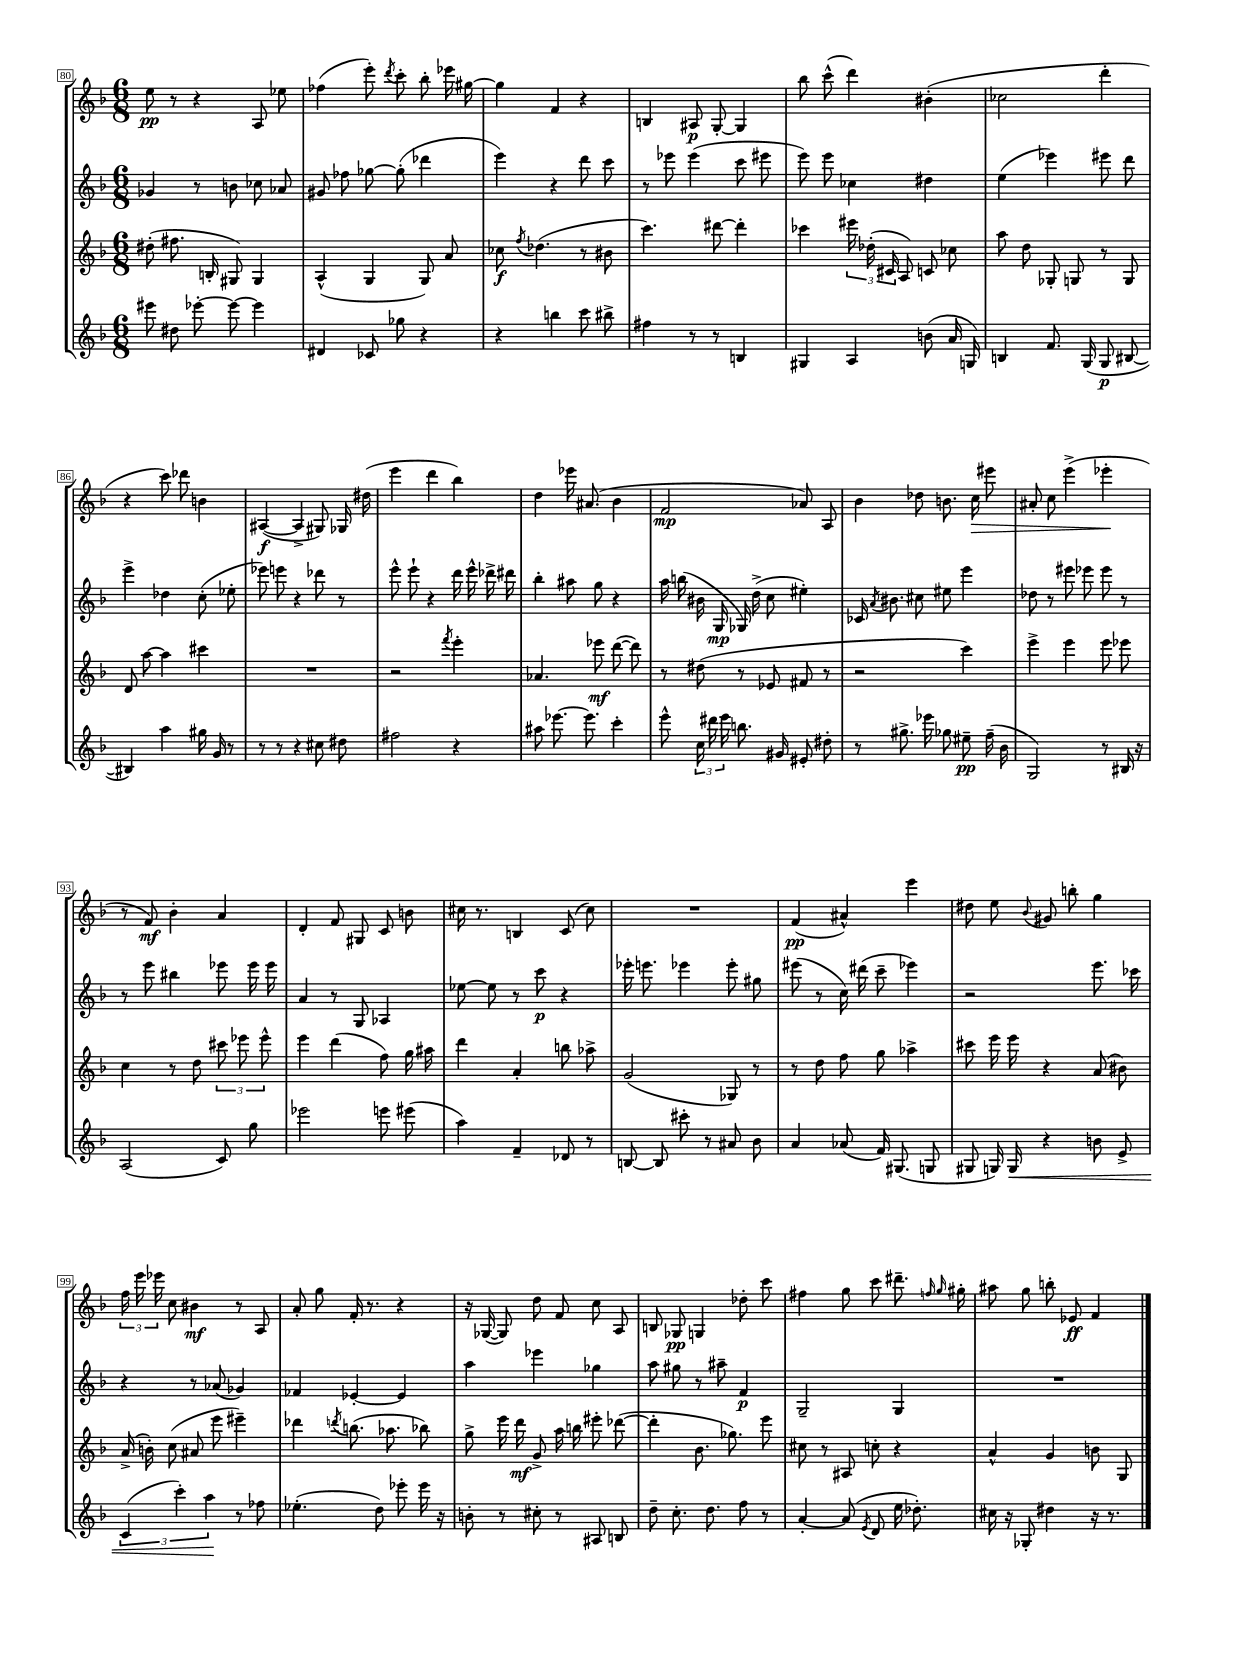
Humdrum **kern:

**kern	**kern	**kern	**kern
*staff4	*staff3	*staff2	*staff1
*clefG2	*clefG2	*clefG2	*clefG2
*k[b-]	*k[b-]	*k[b-]	*k[b-]
*M6/8	*M6/8	*M6/8	*M6/8
8eee#	(8dd#'	4g-	8ee
8dd#	8.ff#	.	8r
[8eee-'	.	8r	4r
.	16B'	.	.
8eee-_	8G#)	8b	.
4eee-]	4G#	8cc-	8A
.	.	8a-	8ee-
=	=	=	=
4d#	(4A^^	8g#	(4ff-
.	.	8ff-	.
8c-	4G	[8gg-	8eee')
.	.	.	8qddd
8gg-	.	(8gg-']	8ccc'
4r	8G)	4ddd-	8bb-'
.	8a	.	16eee-
.	.	.	[16gg#
=	=	=	=
4r	8cc-	4eee)	4gg#]
.	8qff	.	.
.	(4.dd-	.	.
4bb	.	4r	4f
8ccc	8r	8ddd	4r
8bb#^	8b#	8ccc	.
=	=	=	=
4ff#	4.ccc)	8r	4B
.	.	8eee-	.
8r	.	(4eee-	8A#
8r	[8ddd#	.	[8G'
4B	4ddd#']	8ccc	4G]
.	.	8eee#	.
=	=	=	=
4G#	4ccc-	8eee)	8bb-
.	.	8eee	(8ccc^^
4A	24eee#	4cc-	4ddd)
.	(24dd-'	.	.
.	24c#	.	.
.	8A)	.	.
(8b	8c	4dd#	(4b#'
16a	8cc-	.	.
16G)	.	.	.
=	=	=	=
4B	8aa	(4ee	2cc-
.	8dd	.	.
8.f	8G-'	4eee-)	.
.	8G	.	.
(16G	.	.	.
8G	8r	8eee#	4ddd'
[8B#	8G	8ddd	.
=	=	=	=
4B#])	8d	4eee^	4r
.	[8aa	.	.
4aa	4aa]	4dd-	8ccc)
.	.	.	8ddd-
16gg#	4ccc#	(8cc'	4b
16g	.	.	.
8r	.	8ee-'	.
=	=	=	=
8r	2.r	8eee-)	([4A#
8r	.	8eee	.
4r	.	4r	4A#^]
8cc#	.	8ddd-	8G#)
8dd#	.	8r	16G-
.	.	.	(16dd#
=	=	=	=
2ff#	2r	8eee^^	4eee
.	.	8eee`	.
.	.	4r	4ddd
.	8qfff	.	.
4r	4eee'	16ddd	4bb-)
.	.	16eee^^	.
.	.	16ddd-^	.
.	.	16ddd#	.
=	=	=	=
8aa#	4.a-	4bb-'	4dd
[8.eee-	.	.	.
.	.	8aa#	16eee-
8.eee-]	.	.	(8.a#
.	8eee-	8gg	.
4ccc'	([8ddd	4r	4b-
.	8ddd])	.	.
=	=	=	=
8eee^^	8r	16aa	2f
.	.	(16bb	.
24cc	(8dd#	16b#	.
24ddd#	.	.	.
.	.	16G	.
24eee	.	.	.
8.bb	8r	16G-)	.
.	.	(16dd^	.
.	8e-	8cc	.
16g#	.	.	.
8e#'	8f#	4ee#')	8a-)
8dd#'	8r	.	8A
=	=	=	=
8r	2r	16c-	4b-
.	.	8qa	.
.	.	8.b#	.
8.gg#^	.	.	.
.	.	8cc#	8dd-
16eee-	.	.	.
8gg-	.	8ee#	8.b
8ee#~	4ccc)	4eee	.
.	.	.	16cc
(16ff~	.	.	8eee#
16b-	.	.	.
=	=	=	=
2G)	4eee^	8dd-	8a#'
.	.	8r	8cc
.	4eee	8eee#	(4eee^
.	.	8eee-	.
8r	8eee	8eee-	4eee-'
16B#	8eee-	8r	.
16r	.	.	.
=	=	=	=
(2A	4cc	8r	8r
.	.	8eee	8f)
.	8r	4bb#	4b-'
.	8dd	.	.
8c)	12ccc#	8eee-	4a
.	12eee-	.	.
8gg	.	16eee-	.
.	12eee-^^	.	.
.	.	16eee-	.
=	=	=	=
2eee-	4eee	4a	4d'
.	(4ddd	8r	8f
.	.	8G	8G#
8eee	8ff)	4A-	8c
(8eee#	16gg	.	8b
.	16aa#	.	.
=	=	=	=
4aa)	4ddd	[8ee-	16cc#
.	.	.	8.r
.	.	8ee-]	.
4f~	4a'	8r	4B
.	.	8ccc	.
8d-	8bb	4r	(8c
8r	8aa-^	.	8cc#)
=	=	=	=
[8B	(2g	16eee-'	2.r
.	.	8.eee	.
8B]	.	.	.
8ccc#'	.	4eee-	.
8r	.	.	.
8a#	8G-)	8eee-'	.
8b-	8r	8gg#	.
=	=	=	=
4a	8r	(8eee#	(4f
.	8dd	8r	.
(8a-	8ff	16cc)	4a#^^)
.	.	(16ddd#	.
16f)	8gg	8ccc~	.
(8.G#	.	.	.
.	4aa-^	4eee-)	4eee
8G	.	.	.
=	=	=	=
8G#	8ccc#	2r	8dd#
16G)	16eee	.	8ee
16G	16eee	.	.
.	.	.	8qqb-
4r	4r	.	8g#
.	.	.	8bb'
8b	(8a	8.eee	4gg
8e^	8b#)	.	.
.	.	16ccc-	.
=	=	=	=
(6c	(16a^	4r	24ff
.	.	.	24eee
.	16b')	.	.
.	.	.	24eee-
.	(8cc	.	8cc
6ccc')	.	.	.
.	8a#	8r	4b#
6aa	.	.	.
.	8eee	(8a-	.
8r	4eee#~)	4g-)	8r
8ff-	.	.	8A
=	=	=	=
(4.ee-'	4ddd-	4f-	8a'
.	.	.	8gg
.	8qddd	.	.
.	(8.bb	[4e-'	16f'
.	.	.	8.r
8dd)	.	.	.
.	8.aa-	.	.
8eee-'	.	4e-]	4r
16eee-	8bb-)	.	.
16r	.	.	.
=	=	=	=
8b'	8gg^	4aa	16r
.	.	.	([16G-
8r	16eee	.	8G-])
.	16ddd	.	.
8cc#'	8g^	4eee-	8dd
8r	16aa	.	8f
.	16bb	.	.
8A#	8eee#'	4gg-	8cc
8B	([8ddd-	.	8A
=	=	=	=
8dd~	4ddd-']	8aa	8B
8.cc'	.	8gg#	8G-
.	8.b-	8r	4G
8.dd	.	.	.
.	.	8aa#~	.
.	8.gg-)	.	.
8ff	.	4f	8dd-'
8r	8eee	.	8ccc
=	=	=	=
[4a'	8cc#	2G~	4ff#
.	8r	.	.
(8a]	8A#	.	8gg
8qe	.	.	.
8d	8cc'	.	8ccc
16ee	4r	4G	8.ddd#~
8.dd-')	.	.	.
.	.	.	16qqff
.	.	.	16qqgg
.	.	.	16gg#'
=	=	=	=
16cc#	4a^^	2.r	8aa#
16r	.	.	.
8G-'	.	.	8gg
4dd#	4g	.	8bb'
.	.	.	8e-
16r	8b	.	4f
8.r	.	.	.
.	8G	.	.
==	==	==	==
*-	*-	*-	*-
